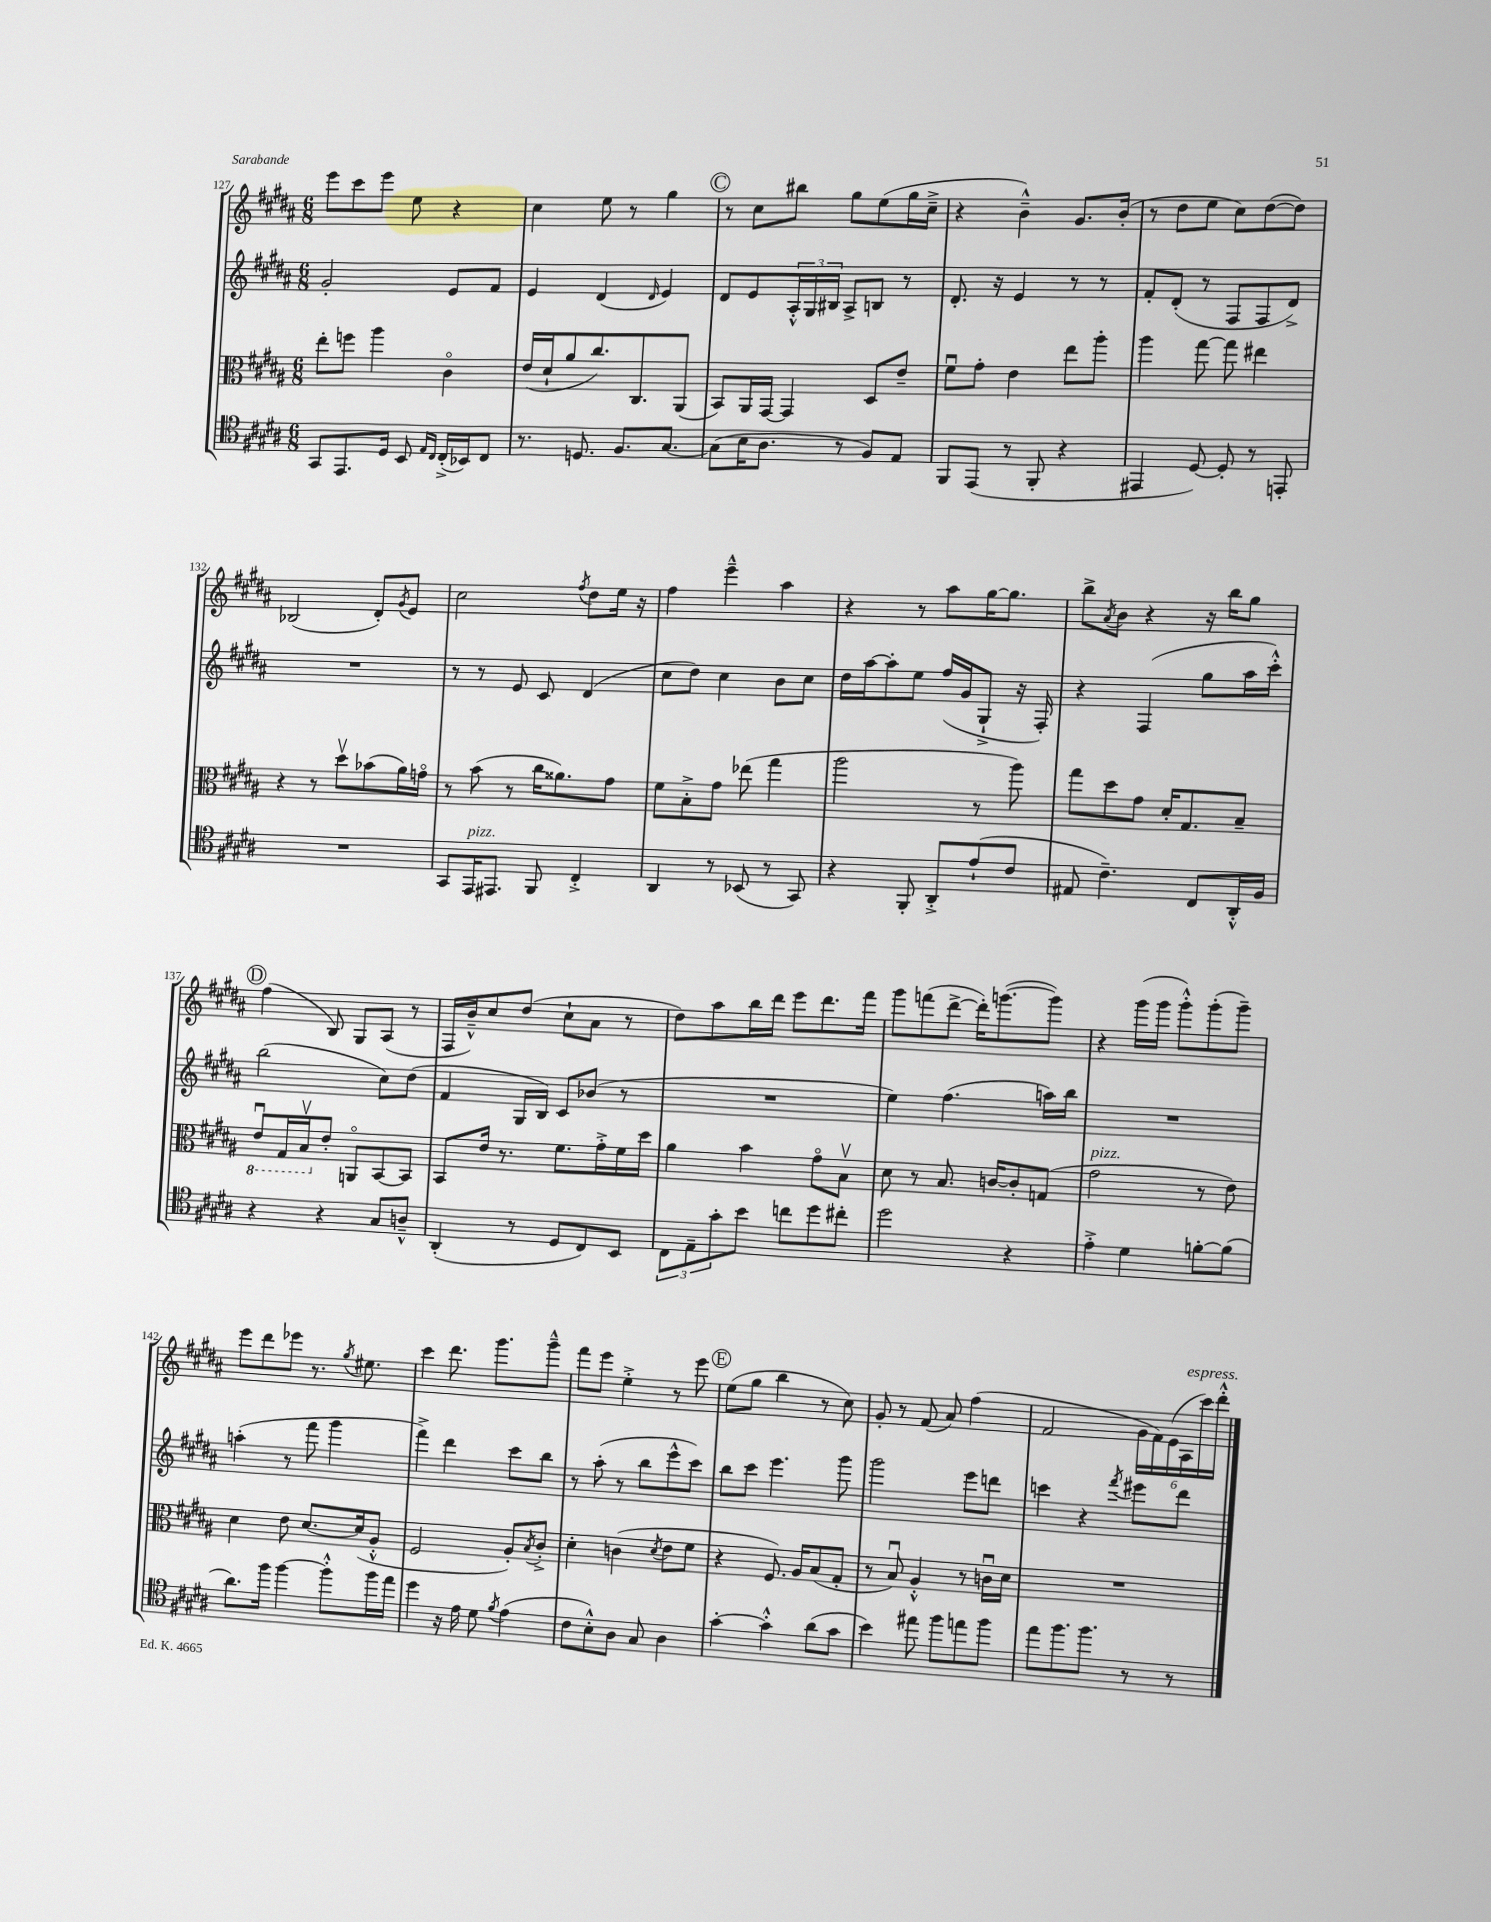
<<
\new StaffGroup <<
\new Staff = "s0" {
    \clef treble \key b \major \numericTimeSignature \time 6/8
    e'''8 cis'''8 e'''8 e''8 r4 |
    cis''4 e''8 r8 gis''4 |
    \mark \markup { \circle "C" } r8 cis''8 bis''8 gis''8 e''8( gis''16 cis''16---> |
    r4 b'4---^) gis'8. b'16-.( |
    r8 dis''8 e''8 cis''8) dis''8~( dis''8) |
    bes2( dis'8-.) \acciaccatura { gis'8 } e'8 |
    cis''2 \acciaccatura { fis''8 } dis''8 e''16 r16 |
    fis''4 e'''4---^ ais''4 |
    r4 r8 ais''8 gis''16~ gis''8. |
    b''8-> \acciaccatura { ais'8 } b'8 r4 r16 b''16 gis''8 |
    \mark \markup { \circle "D" } fis''4( b8) gis8 ais8( r8 |
    fis16 b'16---^) cis''8 dis''8( cis''8-! ais'8 r8 |
    dis''8) ais''8 b''16 dis'''16 e'''8 dis'''8. fis'''16 |
    gis'''8 f'''8( dis'''8~-> dis'''16-.) g'''8.~( g'''8) |
    r4 gis'''16( gis'''16 gis'''8-.-^) gis'''8-.( gis'''8--) |
    e'''8 dis'''8 ees'''8 r8. \acciaccatura { gis''8 } eis''8. |
    cis'''4 dis'''8. gis'''8. gis'''8---^ |
    fis'''8 e'''8 e''4-.-> r8 e'''8 |
    \mark \markup { \circle "E" } e''8( gis''8 b''4 r8 cis''8) |
    gis'8-. r8 fis'8( ais'8) fis''4( |
    fis'2 \tuplet 6/4 { gis'16 fis'16) e'16( ais16^\markup { \italic "espress." } cis'''16) dis'''16-.-^ } \bar "|." |
}
\new Staff = "s1" {
    \clef treble \key b \major \numericTimeSignature \time 6/8
    gis'2-. e'8 fis'8 |
    e'4 dis'4( \grace { dis'16 } e'4) |
    \mark \markup { \circle "C" } dis'8 e'8 \tuplet 3/2 { ais16-.-^ gis16 bis16 } ais8-> b8 r8 |
    dis'8.-. r16 e'4 r8 r8 |
    fis'8-. dis'8-.( r8 fis8 fis8 dis'8->) |
    R2. |
    r8 r8 e'8 cis'8 dis'4( |
    cis''8 dis''8) cis''4 b'8 cis''8 |
    dis''16 ais''16~ ais''8-. e''8 fis''16( gis'16 gis8-!-> r16 fis16-.) |
    r4 fis4( gis''8 ais''16 cis'''16-.-^) |
    \mark \markup { \circle "D" } b''2( cis''8) dis''8( |
    fis'4 gis16 b16) cis'8 bes'8( r8 |
    R2. |
    e''4) fis''4.( a''16) b''16 |
    R2. |
    a''4-.( r8 fis'''8 gis'''4 |
    fis'''4->) dis'''4 cis'''8 b''8 |
    r8 ais''8-.( r8 b''8 e'''8-^ cis'''8) |
    \mark \markup { \circle "E" } b''8 cis'''8 e'''4. gis'''8 |
    gis'''2 e'''8 d'''8 |
    c'''4 r4 \acciaccatura { fis'''8 } eis'''8 dis'''8 \bar "|." |
}
\new Staff = "s2" {
    \clef alto \key b \major \numericTimeSignature \time 6/8
    e''8-. f''8 ais''4 cis'4\flageolet |
    e'16( dis'16-! ais'8 cis''8.) cis8. ais,8( |
    \mark \markup { \circle "C" } b,8) ais,16 gis,16~ gis,4 dis8 e'8-- |
    fis'8\downbow gis'8-. e'4 e''8 ais''8-. |
    ais''4 gis''8~ gis''8 eis''4 |
    r4 r8 dis''8\upbow bes'8( ais'16) g'16\flageolet |
    r8 b'8( r8 cis''16 aisis'8.) gis'8 |
    fis'8 b8-.-> gis'8 ees''8( gis''4 |
    ais''2 r8 ais''8) |
    gis''8 dis''8 gis'8 dis'16-. gis8. b8-- |
    \mark \markup { \circle "D" } \ottava #-1 e8\downbow gis,16 b,16\upbow \ottava #0 e'8-. a,8\flageolet b,8~ b,8 |
    b,8 e'16 r8. fis'8. gis'16-.-> fis'16 dis''16 |
    ais'4 b'4 gis'8\flageolet b8\upbow |
    dis'8 r8 b8. c'16~ c'8-. g8( |
    gis'2^\markup { \italic "pizz." } r8 e'8) |
    dis'4 e'8 dis'8.~ dis'16( ais8-.-^ |
    fis2 ais8-.) \acciaccatura { b8 } cis'8-.-> |
    dis'4-. c'4( \acciaccatura { dis'8 } e'8 fis'8 |
    \mark \markup { \circle "E" } r4 fis8.) ais16 b8( gis8-. |
    r8 b8\downbow) ais4-.-^ r8 c'16\downbow dis'16 |
    R2. \bar "|." |
}
\new Staff = "s3" {
    \clef tenor \key b \major \numericTimeSignature \time 6/8
    gis,8 e,8. dis16 b,8 \grace { e16 cis16 } cis16-.->( bes,16) cis8 |
    r8. d8. fis8. gis8.~ |
    \mark \markup { \circle "C" } gis8( b16 ais8. r8 fis8) e8 |
    fis,8 e,8( r8 fis,8-. r4 |
    eis,4 dis8~) dis8-. r8 e,8-. |
    R2. |
    gis,8 e,16^\markup { \italic "pizz." } eis,8. fis,8 cis4-.-> |
    ais,4 r8 bes,8( r8 gis,8) |
    r4 fis,8-. ais,8-.-> e'8-!( cis'8 |
    eis8 cis'4.--) cis8 ais,16-.-^ fis16 |
    \mark \markup { \circle "D" } r4 r4 gis8 a8---^ |
    ais,4-.( r8 dis8 cis8) b,8 |
    \tuplet 3/2 { cis8 e8-- gis'8-. } b'8 c''8 dis''8 cis''8-. |
    dis''2 r4 |
    e'4-.-> dis'4 f'8~-. f'8( |
    ais'8.) fis''16 fis''4~ fis''8-.-^ fis''16 e''16 |
    dis''4 r16 e'16 dis'8 \acciaccatura { fis'8 } e'4( |
    cis'8 b8-.-^) ais8 gis8 ais4 |
    \mark \markup { \circle "E" } gis'4~-. gis'4-.-^ ais'8( gis'8 |
    b'4) eis''8 fis''8 e''8 fis''8 |
    e''8 fis''8. fis''8. r8 r8 \bar "|." |
}
>>
>>
\layout { \context { \Score currentBarNumber = #127 } }
